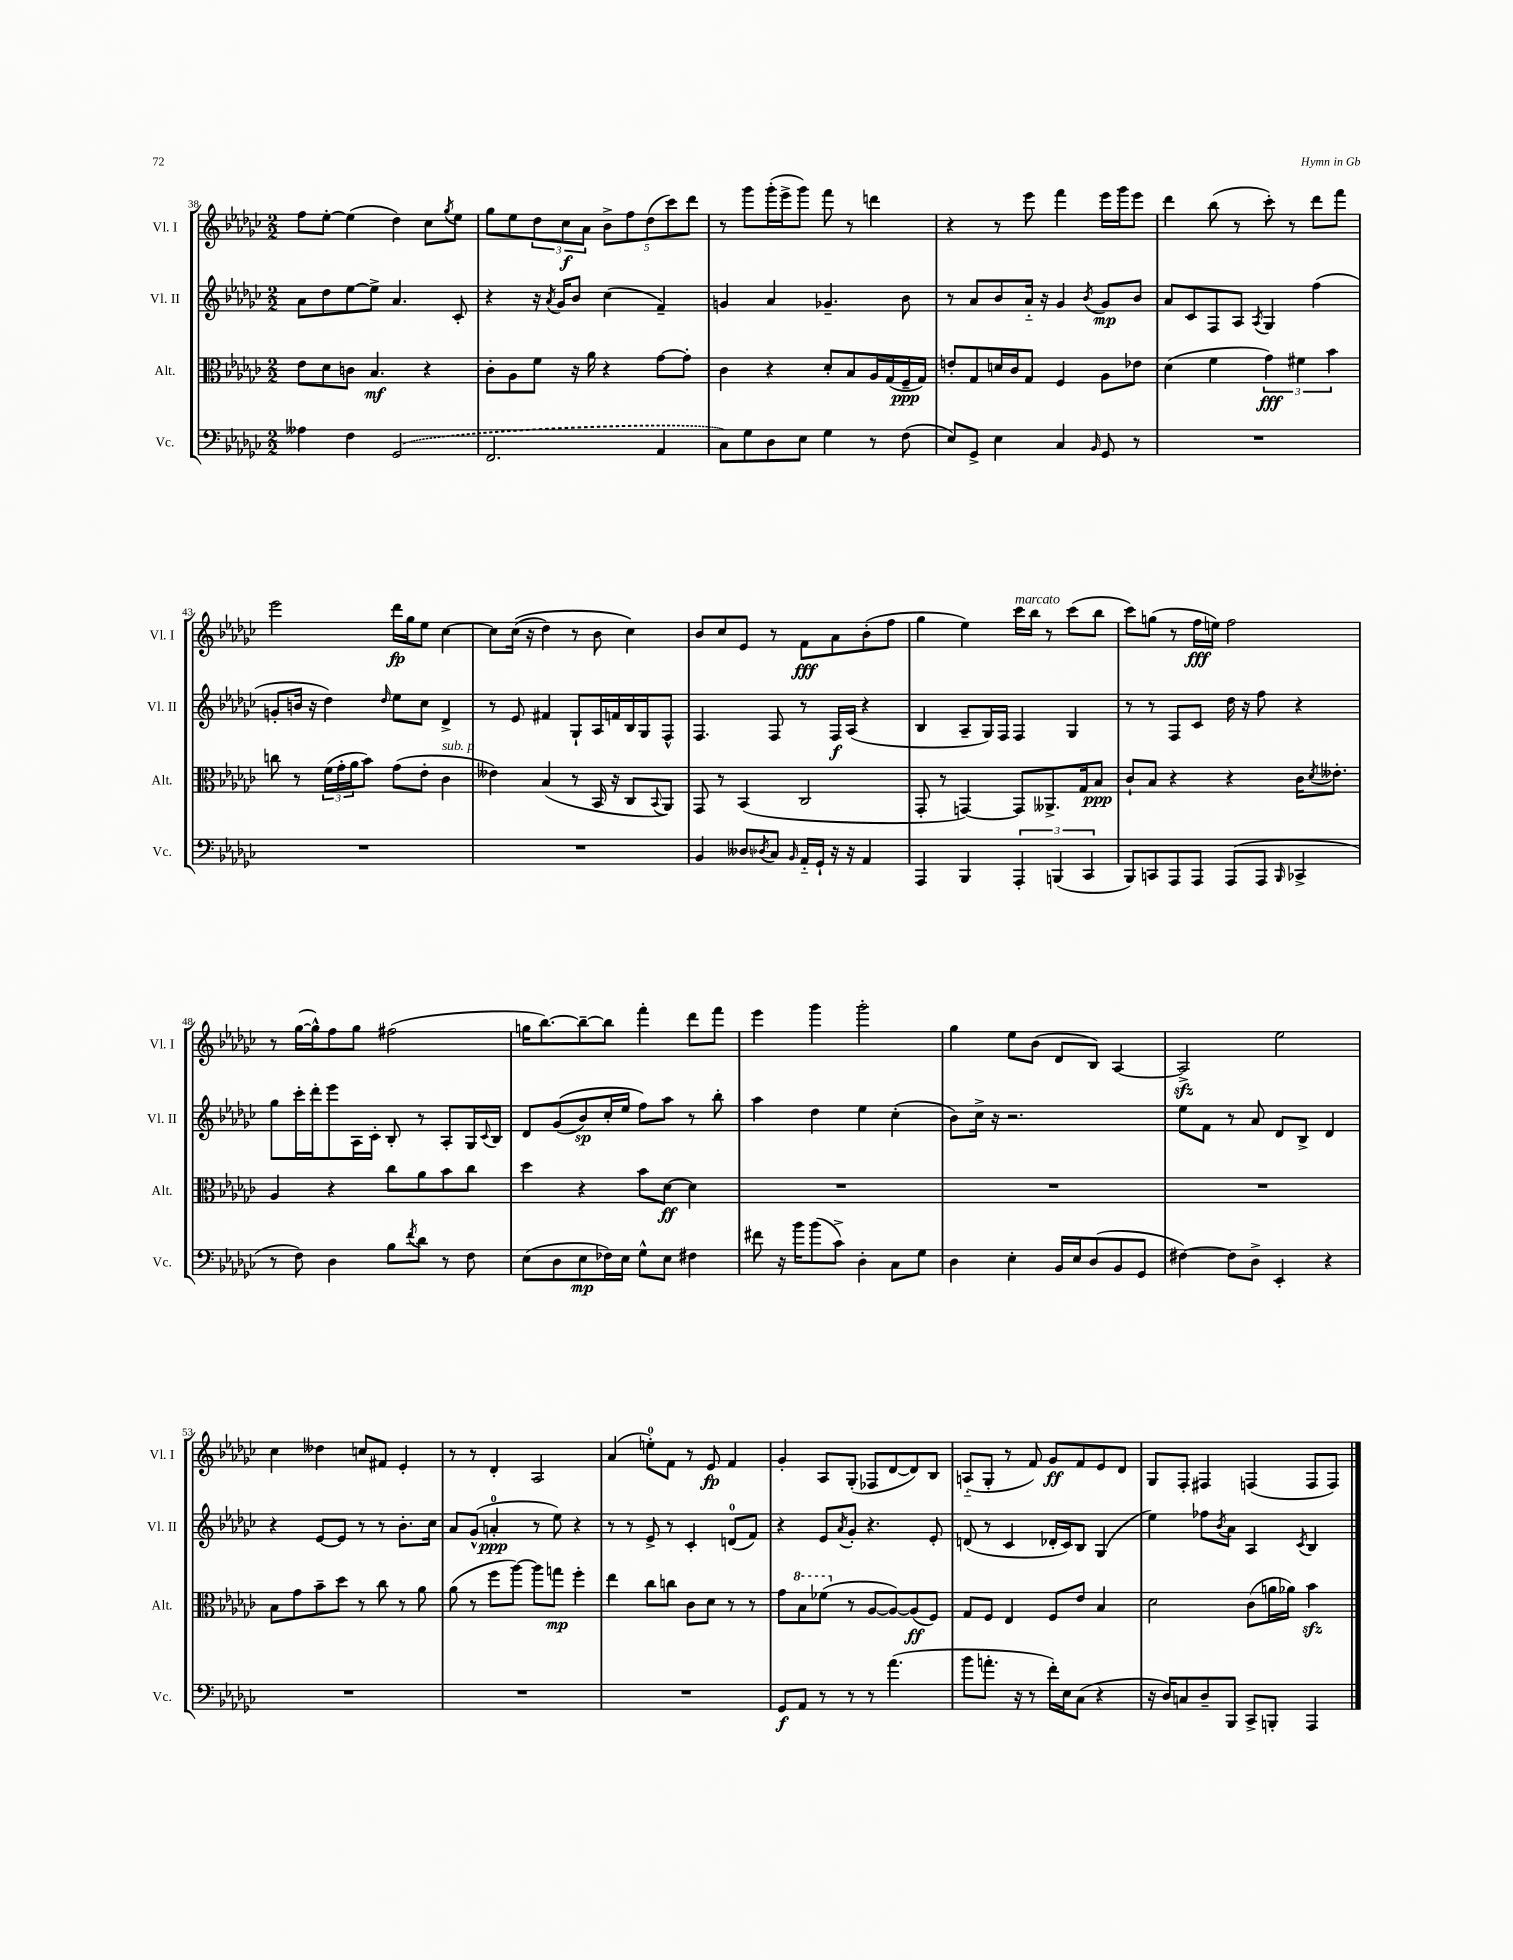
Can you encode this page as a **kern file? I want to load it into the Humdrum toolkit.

**kern	**kern	**kern	**kern
*staff4	*staff3	*staff2	*staff1
*clefF4	*clefC3	*clefG2	*clefG2
*k[b-e-a-d-g-c-]	*k[b-e-a-d-g-c-]	*k[b-e-a-d-g-c-]	*k[b-e-a-d-g-c-]
*M2/2	*M2/2	*M2/2	*M2/2
4A--	8e-	8a-	8ff
.	8d-	8dd-	[8ee-'
4F	8c	[8ee-	(4ee-]
.	4.B-	8ee-^]	.
(2GG-	.	4.a-	4dd-)
.	4r	.	8cc-
.	.	.	8qgg-
.	.	8c-'	8ee-
=	=	=	=
2.FF	8c-'	4r	8gg-
.	8A-	.	8ee-
.	8f	16r	12dd-
.	.	8qa-	.
.	.	16g-	.
.	.	.	12cc-
.	16r	8b-	.
.	.	.	12a-
.	16a-	.	.
.	4r	(4cc-	10b-^
.	.	.	10ff
.	.	.	(10dd-
4AA-	[8g-	4f~)	.
.	.	.	10ccc-)
.	8g-']	.	.
.	.	.	10ddd-
=	=	=	=
8C-)	4c-	4g	8r
8G-	.	.	8ggg-
8D-	4r	4a-	(16ggg-'
.	.	.	16eee-^
8E-	.	.	8ggg-)
4G-	8d-'	4.g-~	8fff
.	8B-	.	8r
8r	16A-	.	4ddd
.	(16G-	.	.
(8F	16F~	8b-	.
.	16G-)	.	.
=	=	=	=
8E-)	8e'	8r	4r
8GG-^	8G-	8a-	.
4E-	16d	8b-	8r
.	16c-	.	.
.	8G-	16a-'~	8eee-
.	.	16r	.
4C-	4F	4g-	4fff
16qqBB-	.	8qb-	.
8GG-	8A-	8g-	16eee-
.	.	.	16ggg-
8r	8e-	8b-	8eee-
=	=	=	=
1r	(4d-	8a-	4ddd-
.	.	8c-	.
.	4f	8F	(8bb-
.	.	8A-	8r
.	.	8qA-	.
.	6g-)	4G-	8ccc-')
.	.	.	8r
.	6f#	.	.
.	.	(4ff	8ddd-
.	6b-	.	.
.	.	.	8fff
=	=	=	=
1r	8cc	8g'	2eee-
.	8r	16b	.
.	.	16r	.
.	(24f	4dd-)	.
.	24g-'	.	.
.	24a-	.	.
.	8b-)	.	.
.	.	16qqdd-	.
.	(8g-	8ee-	16ddd-
.	.	.	16gg-
.	8e-'	8cc-	8ee-
.	4c-	4d-^	[4cc-
=	=	=	=
1r	4e--)	8r	8cc-]
.	.	8e-	&((16cc-
.	.	.	16r
.	(4B-	4f#	4dd-)
.	8r	8G-`	8r
.	16BB-	16A-	8b-
.	16r	16f	.
.	8C-	16B-	4cc-&)
.	.	16G-	.
.	8qqBB-	.	.
.	8AA-)	8F^^	.
=	=	=	=
4BB-	8GG-	4.F	8b-
.	8r	.	8cc-
8D--	(4BB-	.	8e-
8qD-	.	.	.
8C-	.	8F	8r
16qqBB-	.	.	.
16AA-'~	2C-	8r	8f
16GG-`	.	.	.
16r	.	16F	8a-
16r	.	(16A-	.
4AA-	.	4r	(8b-'
.	.	.	8ff
=	=	=	=
4AAA-	8GG-'	4B-	4gg-
.	8r	.	.
4BBB-	[4GG)	8A-~	4ee-)
.	.	16G-)	.
.	.	16F	.
6AAA-'	8GG]	4F	16ccc-
.	.	.	16bb-
.	8.AA--^	.	8r
(6BBB	.	.	.
.	.	4G-	(8ccc-
.	16G-	.	.
6CC-	.	.	.
.	8B-	.	8bb-
=	=	=	=
8BBB-)	8c-`	8r	8ccc-)
8CC	8B-	8r	(8gg
8AAA-	4r	8F	8r
8AAA-	.	8c-	16ff
.	.	.	16ee)
(8AAA-	4r	16dd-	2ff
.	.	16r	.
8AAA-	.	8ff	.
16qqBBB-	.	.	.
4CC-^	16c-	4r	.
.	8qd-	.	.
.	8.e--'	.	.
=	=	=	=
8r	4A-	8gg-	8r
8F)	.	16ccc-'	([16gg-
.	.	16ddd-'	16gg-^^])
4D-	4r	8eee-	8ff
.	.	16A-	8gg-
.	.	16c-'	.
8B-	8cc-	8B-'	(2ff#
8qf	.	.	.
8d-	8a-	8r	.
8r	8b-	8A-'	.
8F	8cc-	16G-	.
.	.	8qqc-	.
.	.	16B-	.
=	=	=	=
(8E-	4dd-	8d-	16gg
.	.	.	[8.bb-)
8D-	.	&((8g-	.
8E-	4r	8b-)	8bb-~_
16F-)	.	16cc-'	8bb-]
16E-	.	16ee-	.
8G-^^	8b-	8ff&)	4fff'
8E-	[8d-	8aa-	.
4F#	4d-]	8r	8ddd-
.	.	8bb-'	8fff
=	=	=	=
8f#	1r	4aa-	4eee-
16r	.	.	.
16b-	.	.	.
(8b-	.	4dd-	4ggg-
8c-^)	.	.	.
4D-'	.	4ee-	2ggg-'
8C-	.	(4cc-'	.
8G-	.	.	.
=	=	=	=
4D-	1r	8b-)	4gg-
.	.	16cc-^	.
.	.	16r	.
4E-'	.	2.r	8ee-
.	.	.	(8b-
16BB-	.	.	8d-
16E-	.	.	.
(8D-	.	.	8B-)
8BB-	.	.	[4A-
8GG-	.	.	.
=	=	=	=
[4F#)	1r	8ee-	2A-^]
.	.	8f	.
8F#]	.	8r	.
8D-^	.	8a-	.
4EE-'	.	8d-	2ee-
.	.	8B-^	.
4r	.	4d-	.
=	=	=	=
1r	8B-	4r	4cc-
.	8g-	.	.
.	8b-~	[8e-	4dd--
.	8dd-	8e-]	.
.	8r	8r	8cc
.	8cc-	8r	8f#
.	8r	8.b-'	4e-'
.	8a-	.	.
.	.	16cc-	.
=	=	=	=
1r	(8a-	8a-	8r
.	8r	(8g-^^	8r
.	8ff	4a'	4d-'
.	[8aa-)	.	.
.	8aa-]	8r	2A-
.	8gg	8ee-)	.
.	4ff'	4r	.
=	=	=	=
1r	4ee-	8r	(4a-
.	.	8r	.
.	8cc-	8e-^	8ee')
.	8cc	8r	8f
.	8c-	4c-'	8r
.	8d-	.	8e-
.	8r	(8d	4f
.	8r	8f)	.
=	=	=	=
8GG-	8g-	4r	4g-'
8AA-	8b-	.	.
8r	(8ff-	8e-	8A-
.	.	8qa-	.
8r	8r	8g-'	(8G-'
8r	[8A-	4.r	8F-
(4.a-	8A-_)	.	[8d-
.	(8A-]	.	8d-])
.	8F)	8e-'	8B-
=	=	=	=
8b-	8G-	(8d	(8A'~
8.a'	8F	8r	8G-'
.	4E-	4c-	8r
16r	.	.	.
8r	.	.	8f)
16f')	8F	16d-'	8g-
16E-	.	16c-)	.
(8C-	8e-	8B-	8f
4r	4B-	(4G-	8e-
.	.	.	8d-
=	=	=	=
16r	2d-	4ee-)	8G-
16D-)	.	.	.
8C	.	.	8F'
8D-~	.	8ff-	4F#
.	.	8qb-	.
8BBB-	.	8a-	.
8CC-^	(8c-	4A-	(4F
8BBB'	16a	.	.
.	16a-)	.	.
.	.	8qc-	.
4AAA-	4b-	4B-	8F
.	.	.	8F)
==	==	==	==
*-	*-	*-	*-
